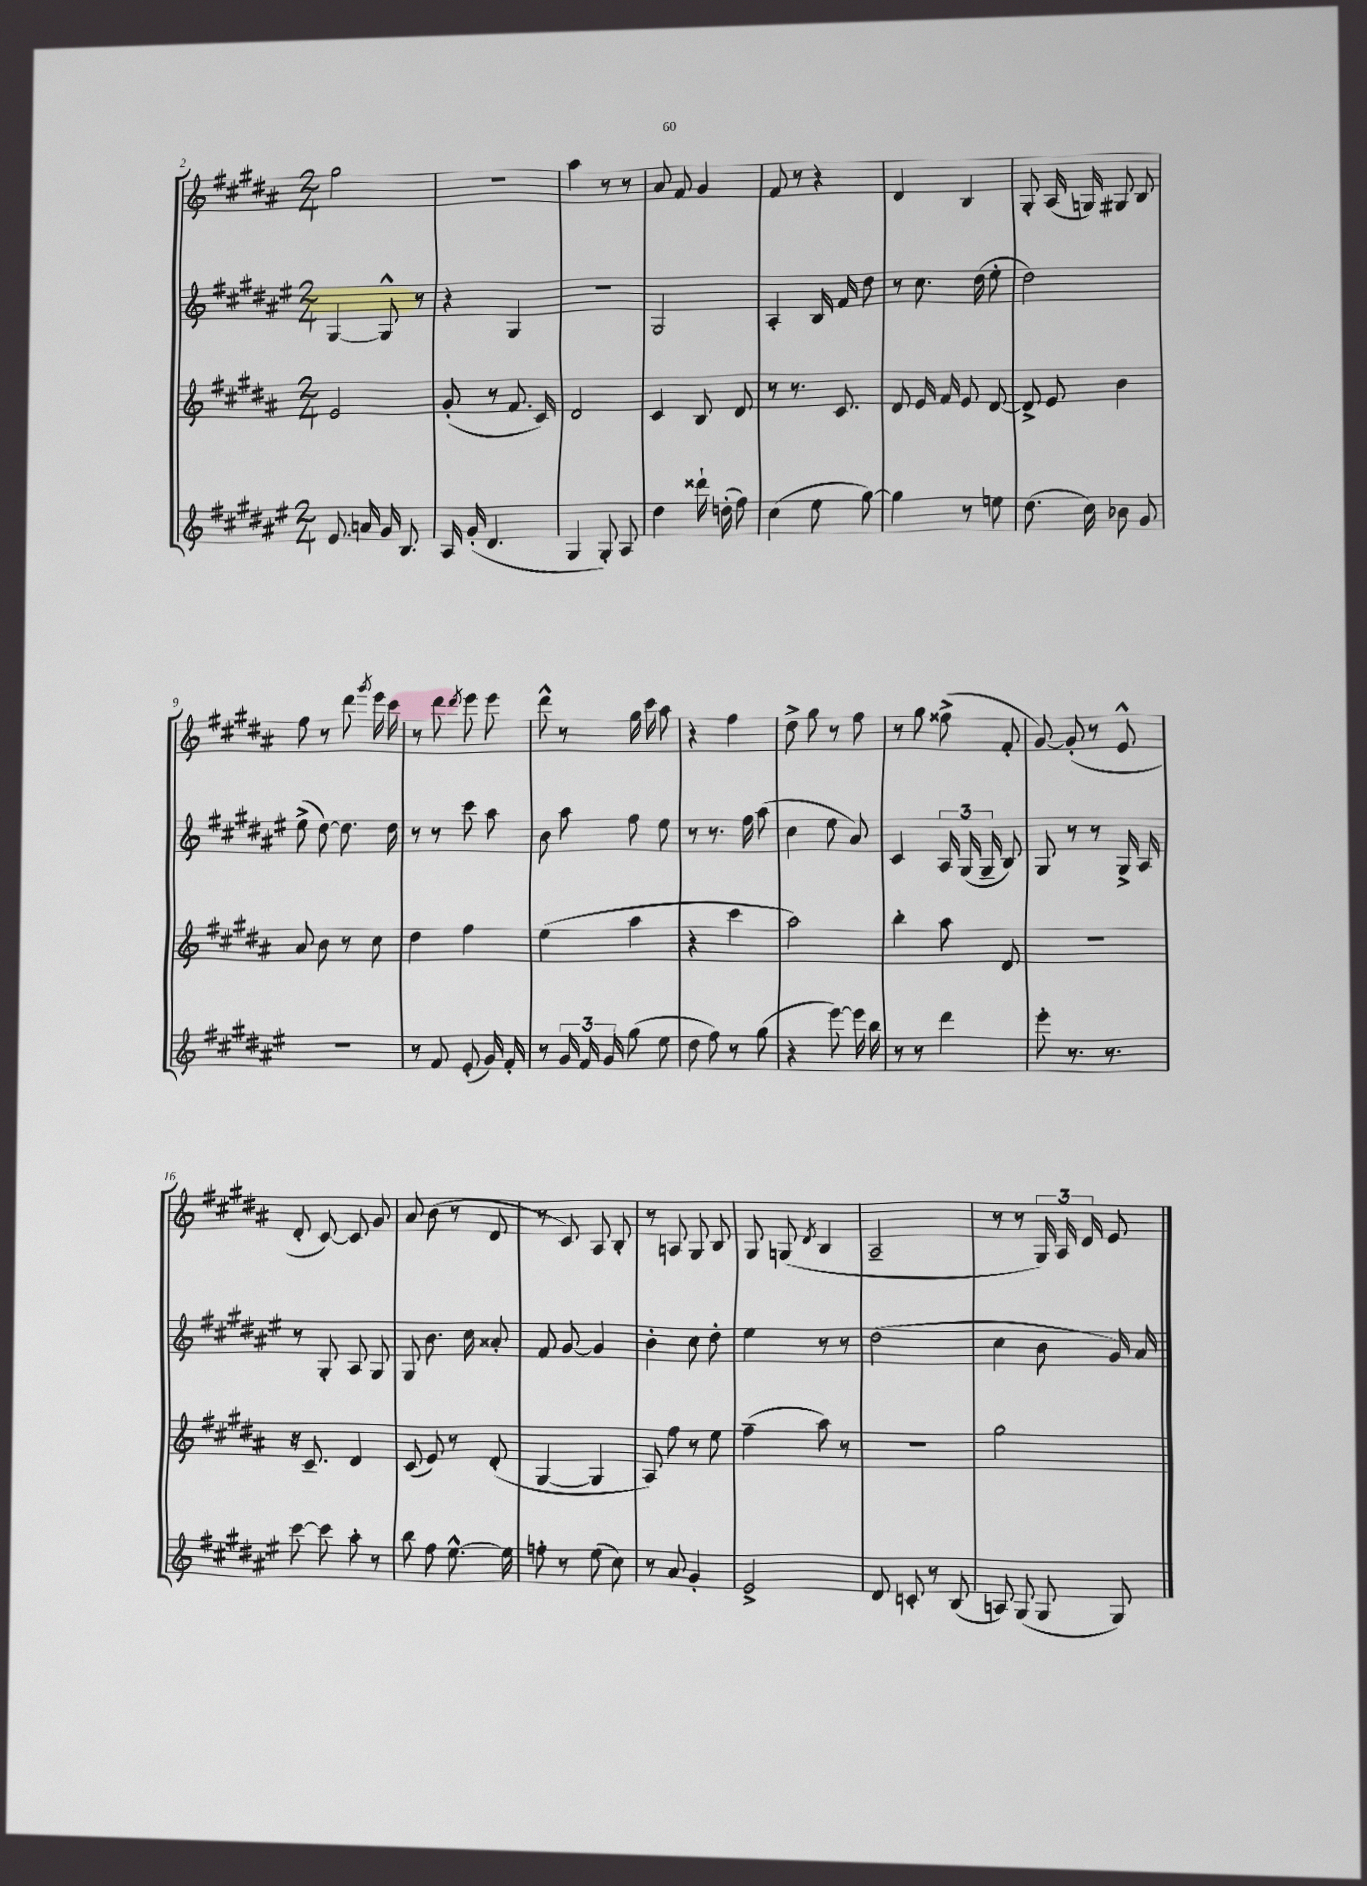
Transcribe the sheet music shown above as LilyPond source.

<<
\new StaffGroup <<
\new Staff = "s0" {
    \clef treble \key b \major \numericTimeSignature \time 2/4
    \autoBeamOff gis''2 |
    R2 |
    ais''4 r8 r8 |
    ais'8 fis'8 gis'4 |
    fis'8 r8 r4 |
    dis'4 b4 |
    gis8-. ais16( g16) gis8 b8 |
    fis''8 r8 dis'''8 \acciaccatura { gis'''8 } e'''16 cis'''16 |
    r8 dis'''8 \acciaccatura { dis'''8 } e'''8 e'''8 |
    dis'''8-^ r8 gis''16 cis'''16 ais''8 |
    r4 fis''4 |
    dis''8-> gis''8 r8 fis''8 |
    r8 gis''8 fisis''8->( fis'8-. |
    gis'8~) gis'8-.( r8 e'8-^ |
    dis'8-. cis'8~) cis'8 gis'8 |
    ais'8 b'8( r8 dis'8 |
    r8 cis'8) ais8 b8-. |
    r8 a8 gis8 b8 |
    gis8 g8( \acciaccatura { dis'8 } b4 |
    ais2-- |
    r8 r8 \tuplet 3/2 { gis16) ais16 dis'16 } e'8 \bar "|." |
}
\new Staff = "s1" {
    \clef treble \key fis \major \numericTimeSignature \time 2/4
    \autoBeamOff gis4~ gis8-^ r8 |
    r4 gis4 |
    r2 |
    gis2 |
    ais4-. b16 fis'16 dis''8 |
    r8 cis''8. dis''16( eis''8-. |
    dis''2) |
    eis''8->( dis''8~) dis''8. dis''16 |
    r8 r8 cis'''8 ais''8 |
    b'8 ais''8 fis''8 eis''8 |
    r8 r8. fis''16 ais''8( |
    cis''4 eis''8 ais'8) |
    cis'4 \tuplet 3/2 { ais16 gis16( gis16-- } b8) |
    gis8 r8 r8 gis16-> ais16 |
    r8 gis8-. ais8 gis8 |
    gis8 b'8. cis''16 aisis'8-. |
    fis'8 gis'8~ gis'4 |
    b'4-. cis''8 dis''8-. |
    eis''4 r8 r8 |
    dis''2( |
    cis''4 b'8 gis'16) ais'16 \bar "|." |
}
\new Staff = "s2" {
    \clef treble \key b \major \numericTimeSignature \time 2/4
    \autoBeamOff e'2 |
    gis'8-.( r8 fis'8. cis'16) |
    dis'2 |
    cis'4 b8 dis'8 |
    r8 r8. cis'8. |
    dis'8 e'16 fis'16 e'8 dis'8~ |
    dis'8-> e'8 b'4 |
    ais'8 b'8 r8 cis''8 |
    dis''4 fis''4 |
    e''4( ais''4 |
    r4 cis'''4 |
    ais''2) |
    b''4-. ais''8 dis'8 |
    R2 |
    r16 cis'8.-- dis'4 |
    cis'8( e'8) r8 dis'8-.( |
    gis4~ gis4 |
    ais8) fis''8 r8 e''8 |
    fis''4--( ais''8) r8 |
    R2 |
    gis''2 \bar "|." |
}
\new Staff = "s3" {
    \clef treble \key fis \major \numericTimeSignature \time 2/4
    \autoBeamOff eis'8. a'16 gis'16 b8. |
    ais16 gis'16-.( dis'4. |
    gis4 gis8-.) ais8 |
    dis''4 disis'''16-! d''16-.( fis''8) |
    cis''4( eis''8 gis''8~) |
    gis''4 r8 e''8 |
    dis''8.( cis''16) bes'8 gis'8 |
    R2 |
    r8 fis'8 eis'8-.( gis'16) fis'16-. |
    r8 \tuplet 3/2 { gis'16 fis'16 gis'16 } gis''8( eis''8 |
    dis''8 fis''8) r8 gis''8( |
    r4 eis'''8~) eis'''16 b''16 |
    r8 r8 dis'''4 |
    eis'''8-. r8. r8. |
    cis'''8~ cis'''8 ais''8-. r8 |
    b''8 fis''8 eis''8.~-^ eis''16 |
    f''8-. r8 eis''8( cis''8) |
    r8 ais'8 gis'4-. |
    eis'2-> |
    dis'8 c'8-. r8 b8( |
    a8) gis8( gis8 gis8) \bar "|." |
}
>>
>>
\layout { \context { \Score currentBarNumber = #2 } }
